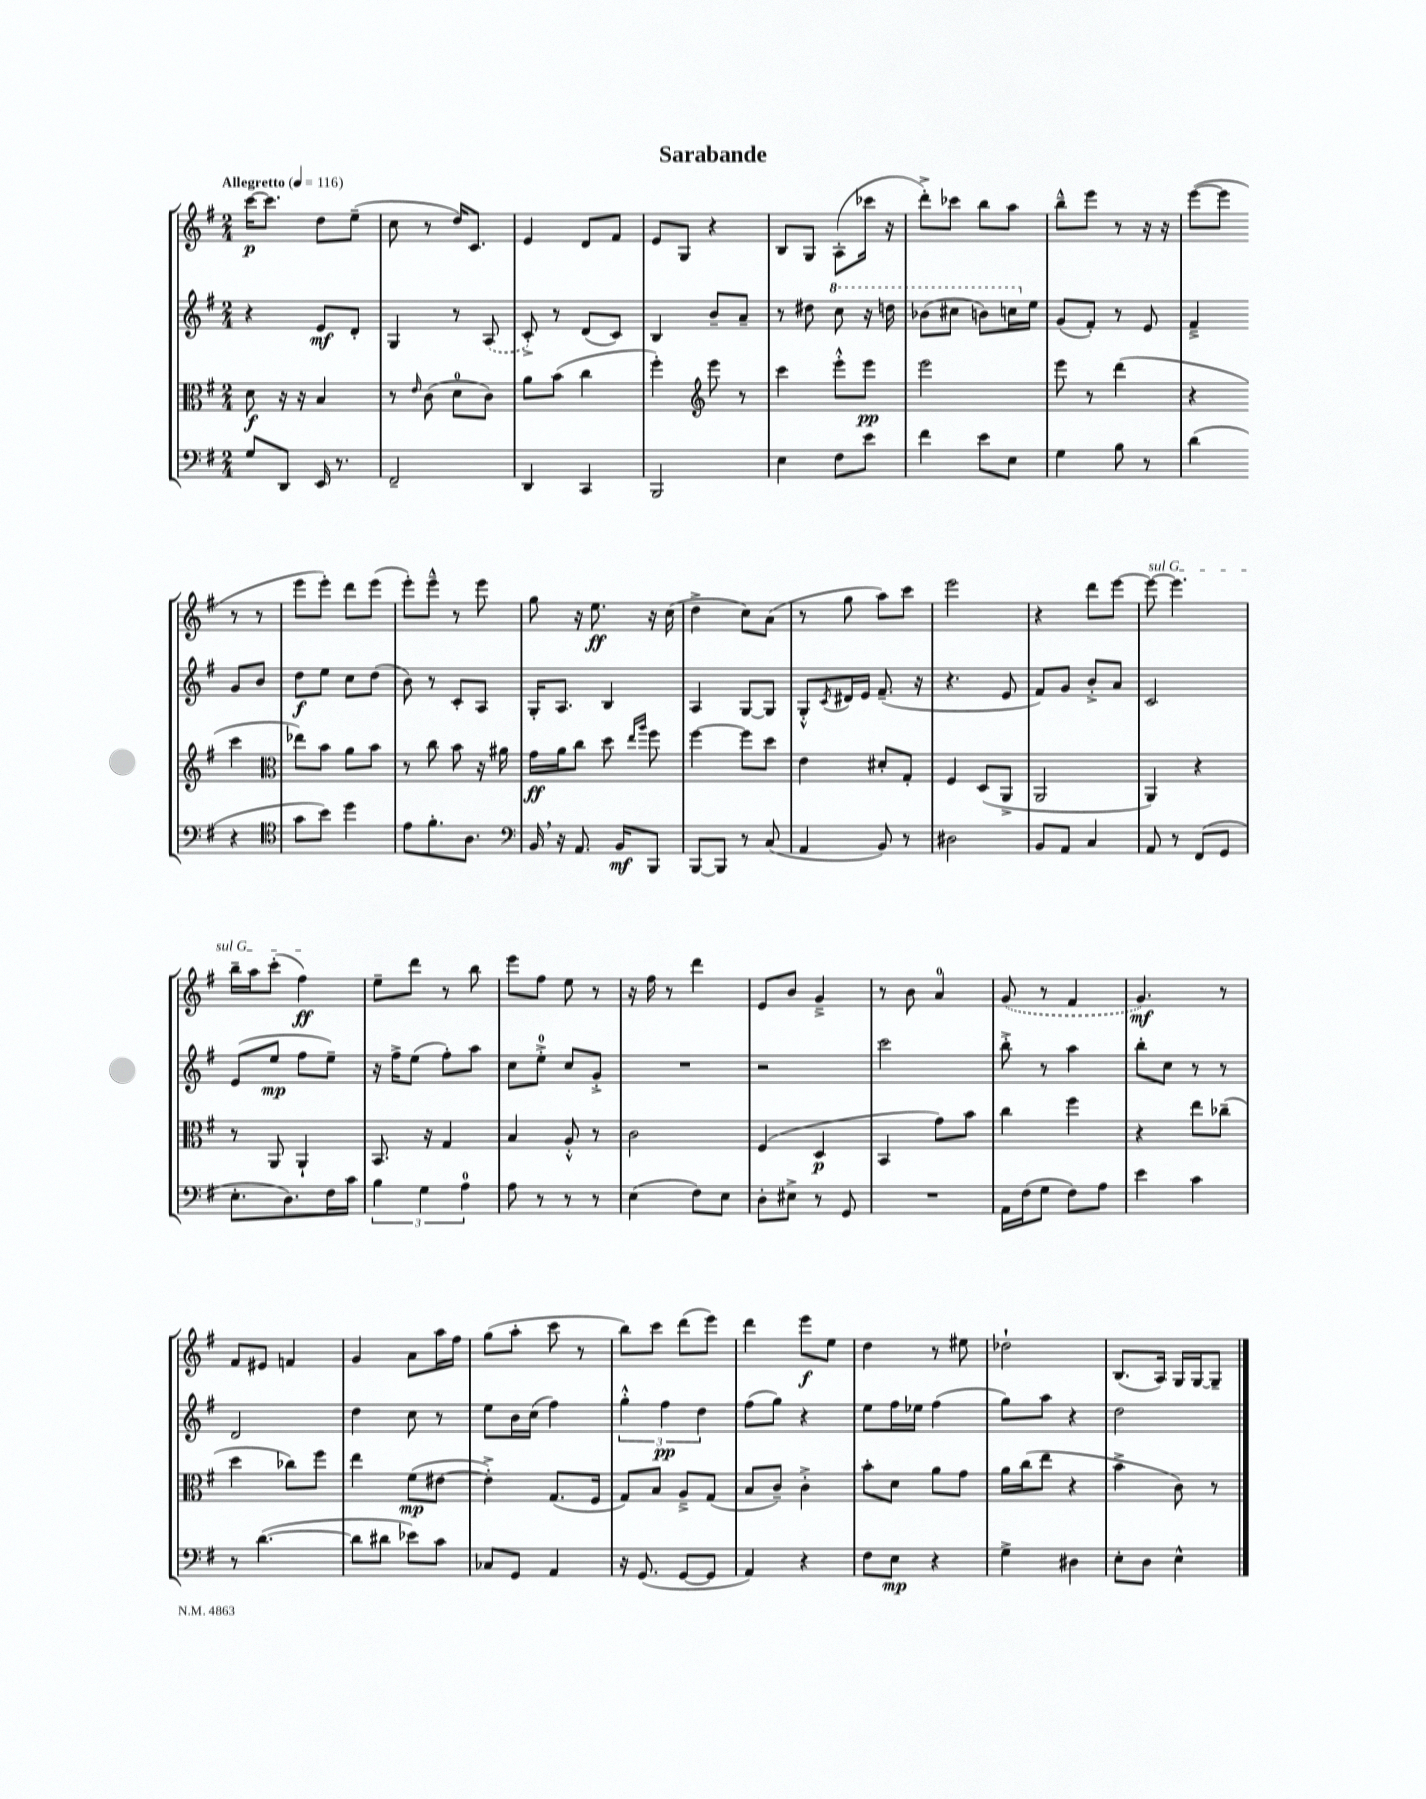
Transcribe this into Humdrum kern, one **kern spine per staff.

**kern	**kern	**kern	**kern
*staff4	*staff3	*staff2	*staff1
*clefF4	*clefC3	*clefG2	*clefG2
*k[f#]	*k[f#]	*k[f#]	*k[f#]
*M2/4	*M2/4	*M2/4	*M2/4
*MM116	*MM116	*MM116	*MM116
8G/L	8d\	4r	[16ccc\LK
.	.	.	8.ccc\]J
8DD/J	16r	.	.
.	16r	.	.
16EE/	4B/	8e/L	8dd\L
8.r	.	.	.
.	.	8d'/J	(8ee~\J
=	=	=	=
2FF#~/	8r	4G/	8cc\
.	16qqe/	.	.
.	(8c\	.	8r
.	8d\L	8r	16dd/LK)
.	.	.	8.c/J
.	8c\J)	(8A/	.
=	=	=	=
4DD/	8a\L	8c'^/)	4e/
.	(8b\J	8r	.
4CC/	4cc\	(8d/L	8d/L
.	.	8c/J)	8f#/J
=	=	=	=
2BBB/	4ff#'\)	4B/	8e/L
.	.	.	8G/J
*	*clefG2	*	*
.	8eee\	8b~/L	4r
.	8r	8a~/J	.
=	=	=	=
4E\	4ccc\	8r	8B/L
.	.	8dd#\	8G/J
8F#\L	8eee'^^\L	8ccc\	(8A'\L
8e\J	8eee\J	16r	16ccc-\Jk
.	.	16ddd\	16r
=	=	=	=
4f#\	2eee\	(8bb-\L	8ddd'^\L)
.	.	8ccc#\J	8ccc-\J
8e\L	.	8bb\L)	8bb\L
8E\J	.	16ccc\L	8aa\J
.	.	16ee\JJ	.
=	=	=	=
4G\	8eee\	(8g/L	8bb~^^\L
.	8r	8f#'/J)	8eee\J
8B\	(4ddd\	8r	8r
8r	.	8e/	16r
.	.	.	16r
=	=	=	=
(4d\	4r	4f#~^/	([8eee\L
.	.	.	8eee\]J
4r	4ccc\	8g/L	8r
.	.	8b/J	8r
=	=	=	=
*clefC4	*clefC3	*	*
8g\L	8ee-\L)	8dd\L	8eee\L
8b\J)	8b\J	8ee\J	8eee'\J)
4dd\	8a\L	8cc\L	8ddd\L
.	8b\J	(8dd\J	(8eee\J
=	=	=	=
8e\L	8r	8b\)	8eee'\L)
8.f#'\	8cc\	8r	8eee~^^\J
.	8b\	8c'/L	8r
8.A\J	.	.	.
.	16r	8A/J	8eee\
.	16a#\	.	.
=	=	=	=
*clefF4	*	*	*
16BB/	16g\LL	16G'/LK	8gg\
16r	16a\J	8.A/J	.
8.AA/	8cc\J	.	16r
.	.	.	8.ee\
.	8dd\	4B/	.
16BB/LK	.	.	.
.	16qqee/LL	.	.
.	16qqaa/JJ	.	.
8BBB/J	8ff#\	.	16r
.	.	.	(16cc\
=	=	=	=
[8BBB/L	[4ff#\	4A/	4dd^\
8BBB/]J	.	.	.
8r	8ff#\]L	[8G/L	8cc\L)
(8C/	8dd\J	8G/]J	(8a\J
=	=	=	=
4AA/	4e\	8G'^^/L	8r
.	.	8qc/	.
.	.	16d#/L	8gg\
.	.	16e/JJ	.
8BB/)	8d#'/L	(8.f#~/	8aa\L)
8r	8G'/J	.	8ccc\J
.	.	16r	.
=	=	=	=
2D#\	4F#/	4.r	2eee\
.	(8D/L	.	.
.	8AA^/J	8e/	.
=	=	=	=
8BB/L	2AA/	8f#/L)	4r
8AA/J	.	8g/J	.
4C/	.	8b'^/L	8ddd\L
.	.	8a/J	[8eee\J
=	=	=	=
8AA/	4AA/)	2c/	8eee\_
8r	.	.	4.eee\]
(8FF#/L	4r	.	.
8GG/J	.	.	.
=	=	=	=
8.E'\L	8r	(8e/L	16bb~\LL
.	.	.	16aa\J
.	8AA/	8ee/J	(8ccc'\J
8.D\)	.	.	.
.	4AA`/	8ff#\L	4ff#\)
16F#\L	.	8ee~\J)	.
16c\JJ	.	.	.
=	=	=	=
6B\	8.BB/	16r	8ee~\L
.	.	16ff#^\LK	.
.	.	(8ee\J	8ddd\J
6G\	.	.	.
.	16r	.	.
.	4G/	8ff#'\L)	8r
6A\	.	.	.
.	.	8aa\J	8bb\
=	=	=	=
8A\	4B/	8cc\L	8eee\L
8r	.	8ee'^\J	8ff#\J
8r	8A'^^/	8cc/L	8ee\
8r	8r	8g'^/J	8r
=	=	=	=
(4E\	2c\	2r	16r
.	.	.	16ff#\
.	.	.	8r
8F#\L)	.	.	4ddd\
8E\J	.	.	.
=	=	=	=
8D'\L	(4F#/	2r	8e/L
8E#^\J	.	.	8b/J
8r	4D/	.	4g~^/
8GG/	.	.	.
=	=	=	=
2r	4BB/	2ccc\	8r
.	.	.	8b\
.	8g\L)	.	4a/
.	8b\J	.	.
=	=	=	=
16AA\LL	4cc\	8bb'^\	(8g/
(16F#\J	.	.	.
8G\J	.	8r	8r
8F#\L)	4ff#\	4aa\	4f#/
8A\J	.	.	.
=	=	=	=
4e\	4r	8bb'\L	4.g/)
.	.	8cc\J	.
4c\	8ee\L	8r	.
.	(8cc-~\J	8r	8r
=	=	=	=
8r	4dd\	2d/	8f#/L
([4.d\	.	.	8e#/J
.	8cc-\L)	.	4f/
.	8ff#\J	.	.
=	=	=	=
8d\]L	4ee\	4dd\	4g/
8d#\J	.	.	.
8e-\L)	(8f#\L	8cc\	8a\L
8c\J	[8e#\J	8r	16aa\L
.	.	.	16ff#\JJ
=	=	=	=
8C-/L	4e#'^\])	8ee\L	(8gg\L
8GG/J	.	16b\L	8aa'\J
.	.	(16cc\JJ	.
4AA/	(8.G/L	4ff#\)	8ccc\
.	.	.	8r
.	16F#/Jk	.	.
=	=	=	=
16r	8G/L)	6gg'^^\	8bb\L)
(8.GG/	.	.	.
.	8B/J	.	8ccc\J
.	.	6ff#\	.
[8GG/L	8A~^/L	.	(8ddd\L
.	.	6dd\	.
8GG/]J	(8G/J	.	8eee\J)
=	=	=	=
4AA/)	8B/L	(8ff#\L	4ddd\
.	8c~/J)	8gg\J)	.
4r	4c'^\	4r	8eee\L
.	.	.	8ee\J
=	=	=	=
8F#\L	8b'\L	8ee\L	4dd\
8E\J	8d\J	16ff#\L	.
.	.	16ee-\JJ	.
4r	8a\L	(4ff#\	8r
.	8g\J	.	8ee#\
=	=	=	=
4G^\	16a\LL	8gg\L)	2dd-`\
.	(16cc\J	.	.
.	8ee\J	8aa\J	.
4D#\	4r	4r	.
=	=	=	=
8E'\L	4b^\	2dd\	(8.B/L
8D\J	.	.	.
.	.	.	16A/Jk)
4E^^\	8c\)	.	16G/LL
.	.	.	[16G/J
.	8r	.	8G~/]J
==	==	==	==
*-	*-	*-	*-
